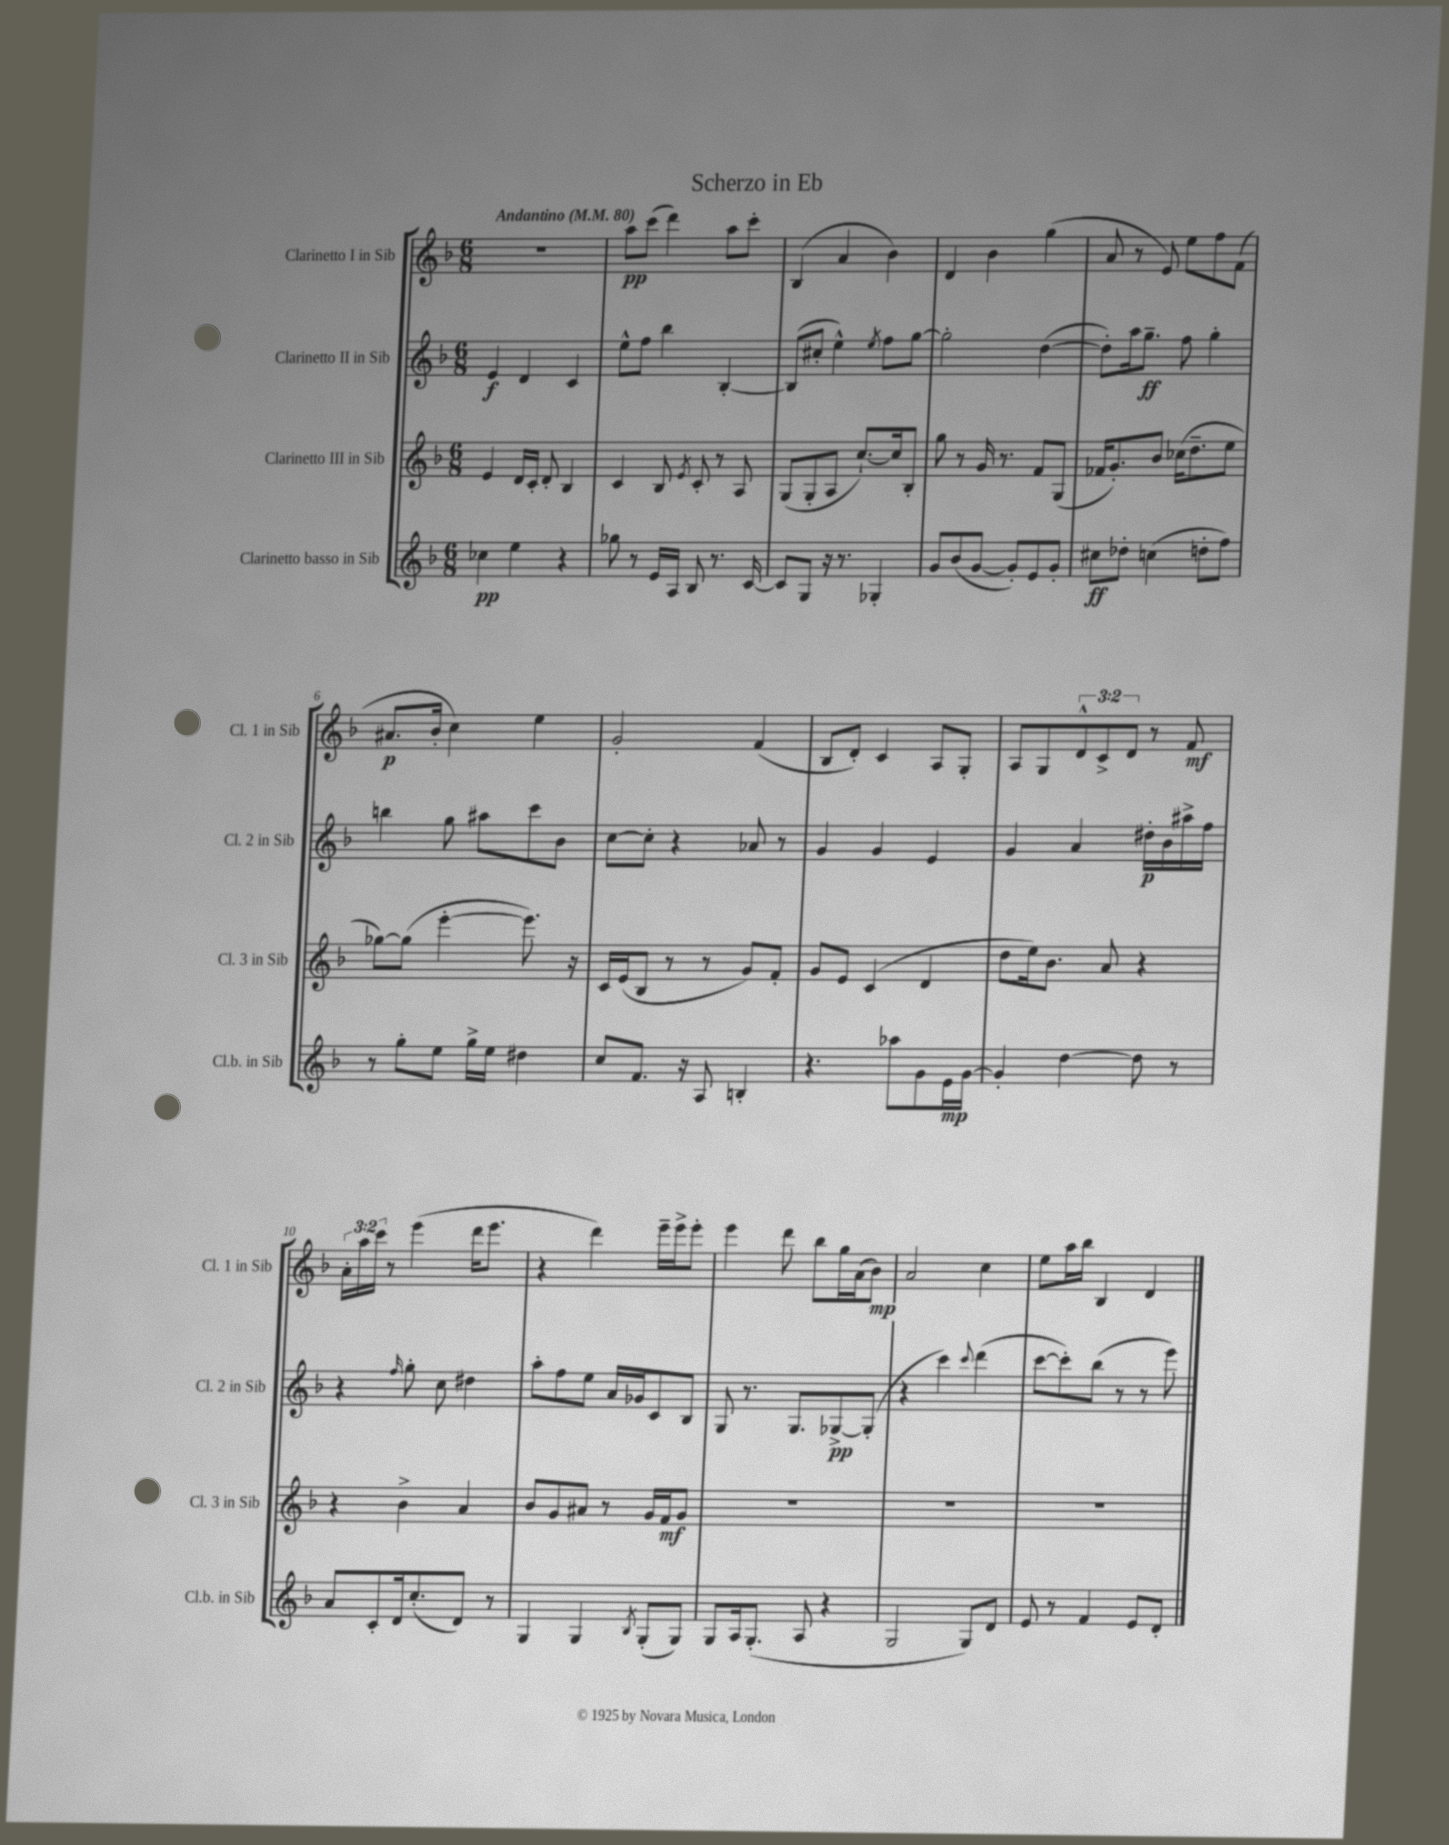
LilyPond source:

\header { title = "Scherzo in Eb" }
<<
\new StaffGroup <<
\new Staff = "s0" \with { instrumentName = "Clarinetto I in Sib" shortInstrumentName = "Cl. 1 in Sib" } {
    \clef treble \key f \major \numericTimeSignature \time 6/8 \override Staff.TupletNumber.text = #tuplet-number::calc-fraction-text \tempo "Andantino" 4 = 80
    R2. |
    a''8\pp c'''8( d'''4) a''8 c'''8-. |
    bes4( a'4 bes'4) |
    d'4 bes'4 g''4( |
    a'8 r8 e'8) e''8 f''8 f'8( |
    ais'8.\p bes'16-. c''4) e''4 |
    g'2-. f'4( |
    bes8 d'8-.) c'4 a8 g8-. |
    a8 g8 \tuplet 3/2 { d'8-^ c'8-> d'8 } r8 f'8\mf |
    \tuplet 3/2 { a'16-. a''16 c'''16 } r8 e'''4( d'''16 e'''8. |
    r4 d'''4) e'''16-- e'''16-> e'''8-. |
    e'''4 d'''8 bes''8 g''16 a'16( bes'8\mp) |
    a'2 c''4 |
    e''8 a''16 bes''16 bes4 d'4 \bar "|." |
}
\new Staff = "s1" \with { instrumentName = "Clarinetto II in Sib" shortInstrumentName = "Cl. 2 in Sib" } {
    \clef treble \key f \major \numericTimeSignature \time 6/8
    e'4\f d'4 c'4 |
    e''8-^ f''8 bes''4 bes4~-. |
    bes8( cis''8-. e''4-^) \acciaccatura { e''8 } f''8 g''8~ |
    g''2-. d''4~( |
    d''8-.) a''16 g''8.--\ff f''8 g''4-. |
    b''4 g''8 ais''8 c'''8 bes'8 |
    c''8~ c''8-. r4 aes'8 r8 |
    g'4 g'4 e'4 |
    g'4 a'4 dis''16-.\p bes'16 ais''16-> f''16 |
    r4 \grace { f''16 } g''8-. c''8 dis''4 |
    a''8-. f''8 e''8 a'16 ges'16 c'8 bes8 |
    g8 r8. g8. ges8~->\pp ges8-.( |
    r4 c'''4) \appoggiatura { c'''8 } d'''4( |
    c'''8~ c'''8-.) bes''8( r8 r8 e'''8) \bar "|." |
}
\new Staff = "s2" \with { instrumentName = "Clarinetto III in Sib" shortInstrumentName = "Cl. 3 in Sib" } {
    \clef treble \key f \major \numericTimeSignature \time 6/8
    e'4 d'16 c'16-. d'8-. bes4 |
    c'4 bes8 \acciaccatura { e'8 } c'8-. r8 a8 |
    g8( g8-. a8 c''8.~-!) c''16 bes8-. |
    g''8 r8 g'16 r8. f'8 g8( |
    fes'16 g'8.-.) bes'8 ces''16( d''8.-- e''8 |
    ges''8~) ges''8( e'''4~-. e'''8.) r16 |
    c'16 e'16( bes8 r8 r8 g'8) f'8-. |
    g'8 e'8 c'4( d'4 |
    d''8 e''16) bes'8. a'8 r4 |
    r4 bes'4-> a'4 |
    bes'8 g'8 ais'8 r8 g'16 f'16\mf g'8 |
    R2. |
    R2. |
    R2. \bar "|." |
}
\new Staff = "s3" \with { instrumentName = "Clarinetto basso in Sib" shortInstrumentName = "Cl.b. in Sib" } {
    \clef treble \key f \major \numericTimeSignature \time 6/8
    ces''4\pp e''4 r4 |
    ges''8 r8 e'16 a16 bes8 r8. c'16~ |
    c'8 g8 r16 r8. ges4-. |
    g'8 bes'8( g'8~ g'8-.) e'8 g'8-. |
    cis''8\ff des''8-. c''4( d''8-. f''8) |
    r8 g''8-. e''8 g''16-> e''16 dis''4 |
    c''8 f'8. r16 a8 b4-. |
    r4. aes''8 g'8 e'16\mp g'16~ |
    g'4-. d''4~ d''8 r8 |
    a'8 c'8-. d'16 c''8.-.( d'8) r8 |
    g4 g4 \acciaccatura { bes8 } g8-.( g8) |
    g8 a16 g8.-.( a8 r4 |
    g2 g8) d'8 |
    e'8 r8 f'4 e'8 d'8-. \bar "|." |
}
>>
>>
